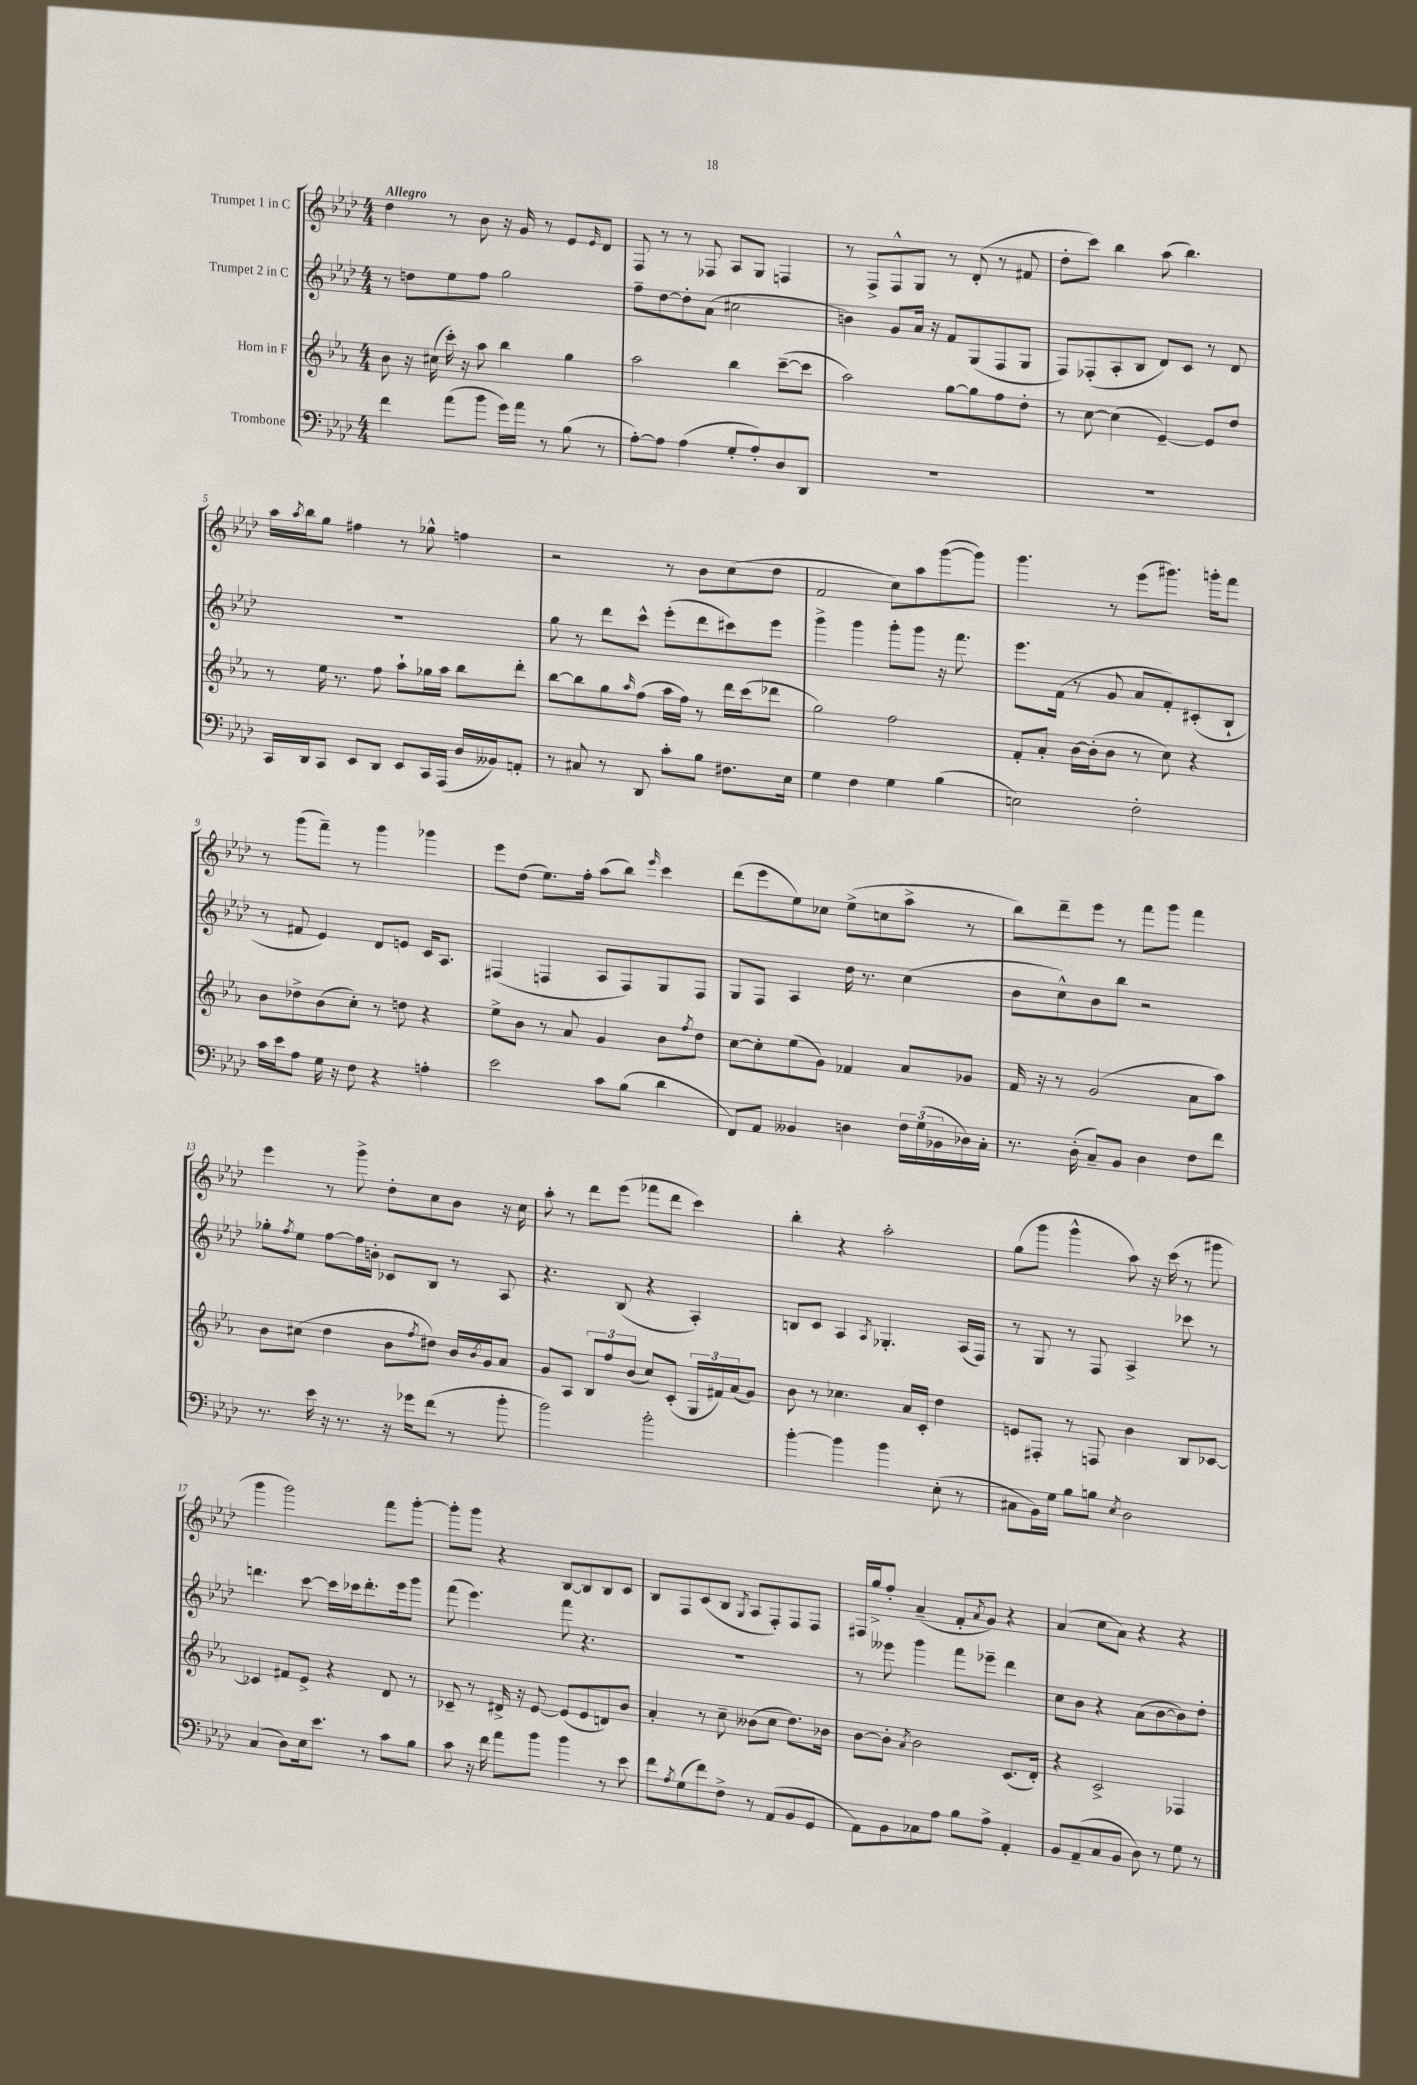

**kern	**kern	**kern	**kern
*staff4	*staff3	*staff2	*staff1
*clefF4	*clefG2	*clefG2	*clefG2
*k[b-e-a-d-]	*k[b-e-a-]	*k[b-e-a-d-]	*k[b-e-a-d-]
*M4/4	*M4/4	*M4/4	*M4/4
4f\	8b-\	8r	4dd-\
.	16r	8dd\L	.
.	(16cc#\	.	.
(8a-\L	16ccc'\)	8ee-\	8r
.	16r	.	.
8b-\J	8aa-\	8ff\J	8b-\
16g\LL)	4bb-\	2gg\	16r
16a-\JJ	.	.	16g/
8r	.	.	8r
(8B-\	4gg\	.	8e-/L
.	.	.	16qqe-/
8r	.	.	8d-/J
=	=	=	=
[8A-'\L)	2aa-\	8ff~\L	8F/
8A-\]J	.	[8dd-\	8r
(4A-\	.	8dd-'\]	8r
.	.	(8a-\J	8F-/
8G'/L	4bb-\	2cc#\	8A-/L
8A-'/)	.	.	8G/J
8D-/	([8ccc~\L	.	4F/
8DD-/J	8ccc\]J	.	.
=	=	=	=
1r	2aa-\)	4b\)	8r
.	.	.	8F^/L
.	.	8g/L	8F^^/
.	.	16a-/Jk	8G/J
.	.	16r	.
.	[8gg\L	8f/L	8r
.	8gg\]	(8G/	(8d-'/
.	8ff\	8F/	8r
.	8dd'\J	8G/J	8f#/
=	=	=	=
1r	8r	8F/L)	8dd-'\L
.	[8cc\	(8F-'/	8ccc\J)
.	(4cc\]	8A-'/	4bb-\
.	.	8B-/J	.
.	[4e-~/)	8d-/L)	(8aa-\
.	.	8c/J	4.bb-\)
.	8e-/]L	8r	.
.	8dd/J	8d-/	.
=	=	=	=
16CC/LL	8r	1r	16aa-\LL
.	.	.	8qaa-/
16DD-/J	.	.	16bb-\J
8CC/J	16ee-\	.	8gg\J
.	8.r	.	.
8EE-/L	.	.	4ff#\
8DD-/J	8ff\	.	.
8EE-/L	8aa-`\L	.	8r
16CC/L	16gg-\L	.	8gg-^^\
(16AAA-/JJ	16aa-\JJ	.	.
16D-/LL	8bb-\L	.	4ff\
16BB--/J)	.	.	.
8AA'/J	8ddd'\J	.	.
=	=	=	=
8r	[8bb-\L	8gg\	2r
8C#/	8bb-\]	8r	.
8r	8gg\	8ddd-\L	.
.	16qqaa-/	.	.
8DD-/	(8ff\J	8ccc^^\J	.
8c'\L	16aa-\LL	(8eee-'\L	8r
.	16ff\JJ)	.	.
8B-\J	8r	8ddd-\	8b-\L
8.F#\L	16ddd\LL	8ccc#\)	(8cc\
.	(16ccc\J	.	.
.	8ddd-\J	8eee-\J	8dd-\J
16E-\Jk	.	.	.
=	=	=	=
4G\	2gg\)	4ggg^\	2f/
4F\	.	4ggg\	.
4G\	2ff\	8ggg'\L	8cc\L)
.	.	8ggg\J	8aa-\
(4B-\	.	16r	([8ggg\
.	.	8.fff\	.
.	.	.	8ggg\]J)
=	=	=	=
2E\)	8f'/L	8.eee-\L	4.ggg\
.	8a-'/J	.	.
.	.	(16f\Jk	.
.	[16b-\LL	8r	.
.	(16b-'\]J	.	.
.	8b-\J	8g/	8r
2F'\	8r	8a-/L	(8eee-\L
.	8cc\)	8f'/)	8.ggg#\J)
.	4r	(8c#'/	.
.	.	.	16ggg'\LK
.	.	8B-`/J	8fff\J
=	=	=	=
16c\LL	8b-\L	8r	8r
16e-\J	.	.	.
8A-\J	8dd-^\	8f#/	(8ggg\L
16G\	(8b-\	4e-/)	8fff~\J)
16r	.	.	.
8F\	8cc'\J)	.	8r
4r	8r	8d-/L	4ggg\
.	8dd\	8e/J	.
4A'\	4r	16c/LK	4ggg-\
.	.	8.A-/J	.
=	=	=	=
2e-\	8ee-^\L	(4F#/	8eee-\L
.	8b-\J	.	(8dd-\J
.	8r	4F/	8.ee-\L)
.	8a-/	.	.
.	.	.	16ff'\Jk
8c\L	4g/	8A-/L	(8aa-\L
(8B-\J	.	8F/)	8bb-\J)
.	.	.	16qqeee-/
4d-\	8b-\L	8G/	4ccc\
.	8qff/	.	.
.	8dd\J	8F/J	.
=	=	=	=
8FF/L)	[8cc\L	8G/L	(8ddd-\L
8AA-/J	8cc'\]	8F/J	8eee-\
4BB--/	(8ee-\	4A-/	8ee-\)
.	8g\J)	.	8cc-\J
4D\	4f-/	16dd-\	(8ee-^\L
.	.	8.r	.
.	.	.	8cc\
24F\LL	8a-/L	(4cc\	8aa-^\J
(24G\	.	.	.
24BB-\	.	.	.
16D-\)	8g-/J	.	8r
16C'\JJ	.	.	.
=	=	=	=
8.r	16f/	8b-\L	8bb-\L)
.	16r	.	.
.	8r	8cc^^\)	8ddd-~\
(16D-'\	.	.	.
8C~/L)	(2g/	8b-\	8eee-\J
8BB-/J	.	8bb-\J	8r
4D-\	.	2r	8fff\L
.	.	.	8ggg\J
8F\L	8a-\L	.	4fff\
8f\J	8aa-\J)	.	.
=	=	=	=
8.r	8b-\L	8gg-'\L	4eee-\
.	.	8qff/	.
.	(8cc#\J	8ee-\J	.
16e-\	.	.	.
16r	4dd\	[8ff\L	8r
8.r	.	.	.
.	.	16ff\]L	8ggg^\
.	.	16b'\JJ	.
16r	8b-\L	8c-/L	8dd-'\L
16g-\LK	.	.	.
.	8qff/	.	.
(8f\J	8dd#\J)	8B-/J	8cc\
8r	16b-/LL	8r	8b-\J
.	8qb-/	.	.
.	16g/J	.	.
8b-'\	8a-/J	8A-/	16r
.	.	.	16cc\
=	=	=	=
2b-\)	8g/L	4.r	8aa-'\
.	8A-/J	.	8r
.	12B-/L	.	8ddd-\L
.	12ff/	.	.
.	.	(8B-/	(8eee-\J
.	(12b-/J	.	.
2b-'\	8cc/L)	4r	8fff-\L
.	(8c'/J	.	8ddd-\J
.	24G/LL	4A-'/)	4ccc\)
.	24f#/)	.	.
.	(24a-/J	.	.
.	8g/J)	.	.
=	=	=	=
[4b-'\	8b-\	8B/L	4bb-'\
.	8r	8c/J	.
4b-\]	4.cc-\	4A-/	4r
.	.	8qA-/	.
4b-\	.	4.G-'/	2aa-'\
.	16a-/LL	.	.
.	16c'/JJ	.	.
(8E-'\	4dd\	.	.
8r	.	(16A-/LL	.
.	.	16F/JJ)	.
=	=	=	=
8C#\L	8e/L	8r	(8gg\L
16BB-\L)	8F#'/J	8G/	8ggg\J
16G\JJ	.	.	.
8B-\L	8r	8r	4ggg^^\
8B\J	8F/	8F/	.
8qE-/	.	.	.
2D-\	4b-\	4A-^/	8aa-\)
.	.	.	16r
.	.	.	(16ccc\
.	8B-/L	8ccc-\	8r
.	[8c-/J	8r	8ggg#\
=	=	=	=
(4C/	4c-/]	4.ddd\	4ggg\
8D-\L)	8f#/L	.	2ggg\)
16E-\k	8e-^/J	[8ccc\	.
8.e-\J	.	.	.
.	4r	16ccc\]LL	.
.	.	16ccc-\J	.
8r	.	8.ddd'\	.
8c\L	8d/	.	8fff\L
.	.	16eee-\k	.
8B-\J	8r	8ggg\J	[8ggg'\J
=	=	=	=
8c\	8c-~/	(8fff\	8ggg'\]L
16r	8r	4.eee-\)	8ggg\J
16f\	.	.	.
8a-\L	16d#^/	.	4r
.	16r	.	.
8b-\J	[8e-/	.	.
4b-\	(8e-/]L	8fff\	[8B-/L
.	8e-/	4.r	8B-/]
8r	8d/)	.	8B-/
8e-\	8b-/J	.	8c/J
=	=	=	=
8f\L	4a-'/	1r	8B-/L
8qA-/	.	.	.
(8G\	.	.	8F/
8f\)	8r	.	(8c/
8F^\J	8cc~\	.	8B-/J
.	.	.	8qG/
8r	(8b--\L	.	8A-/L
(8AA-/L	8cc\J	.	8F'/)
8BB-/	8.dd\L)	.	8F/
8GG/J	.	.	8F/J
.	16b-\Jk	.	.
=	=	=	=
8AA-\L)	[8b-\L	8r	16F#/LL
.	.	.	16gg^/J
8BB-\	8b-'\]J	8eee--\	8ff'/J
.	8qa-/	.	.
8C-\	2b-\	4ggg\	(4a-~/
8A-\J	.	.	.
8B-\L	.	8fff\L	8f'/L
.	.	.	8qa-/
8A-^\J	.	8eee-~\J	8g/J)
4AA-'/	(8.c/L	4ddd-\	4r
.	16d'/Jk)	.	.
=	=	=	=
8BB-/L	4r	8cc\L	(4a-/
(8AA-~/	.	8b-\J	.
8C/	2c^/	4r	8cc\L
8BB-/J	.	.	8a-\J)
8D-\)	.	(8a-\L	4r
8r	.	[8b-\	.
8G\	4F-/	8b-\])	4r
8r	.	8dd-'\J	.
==	==	==	==
*-	*-	*-	*-
